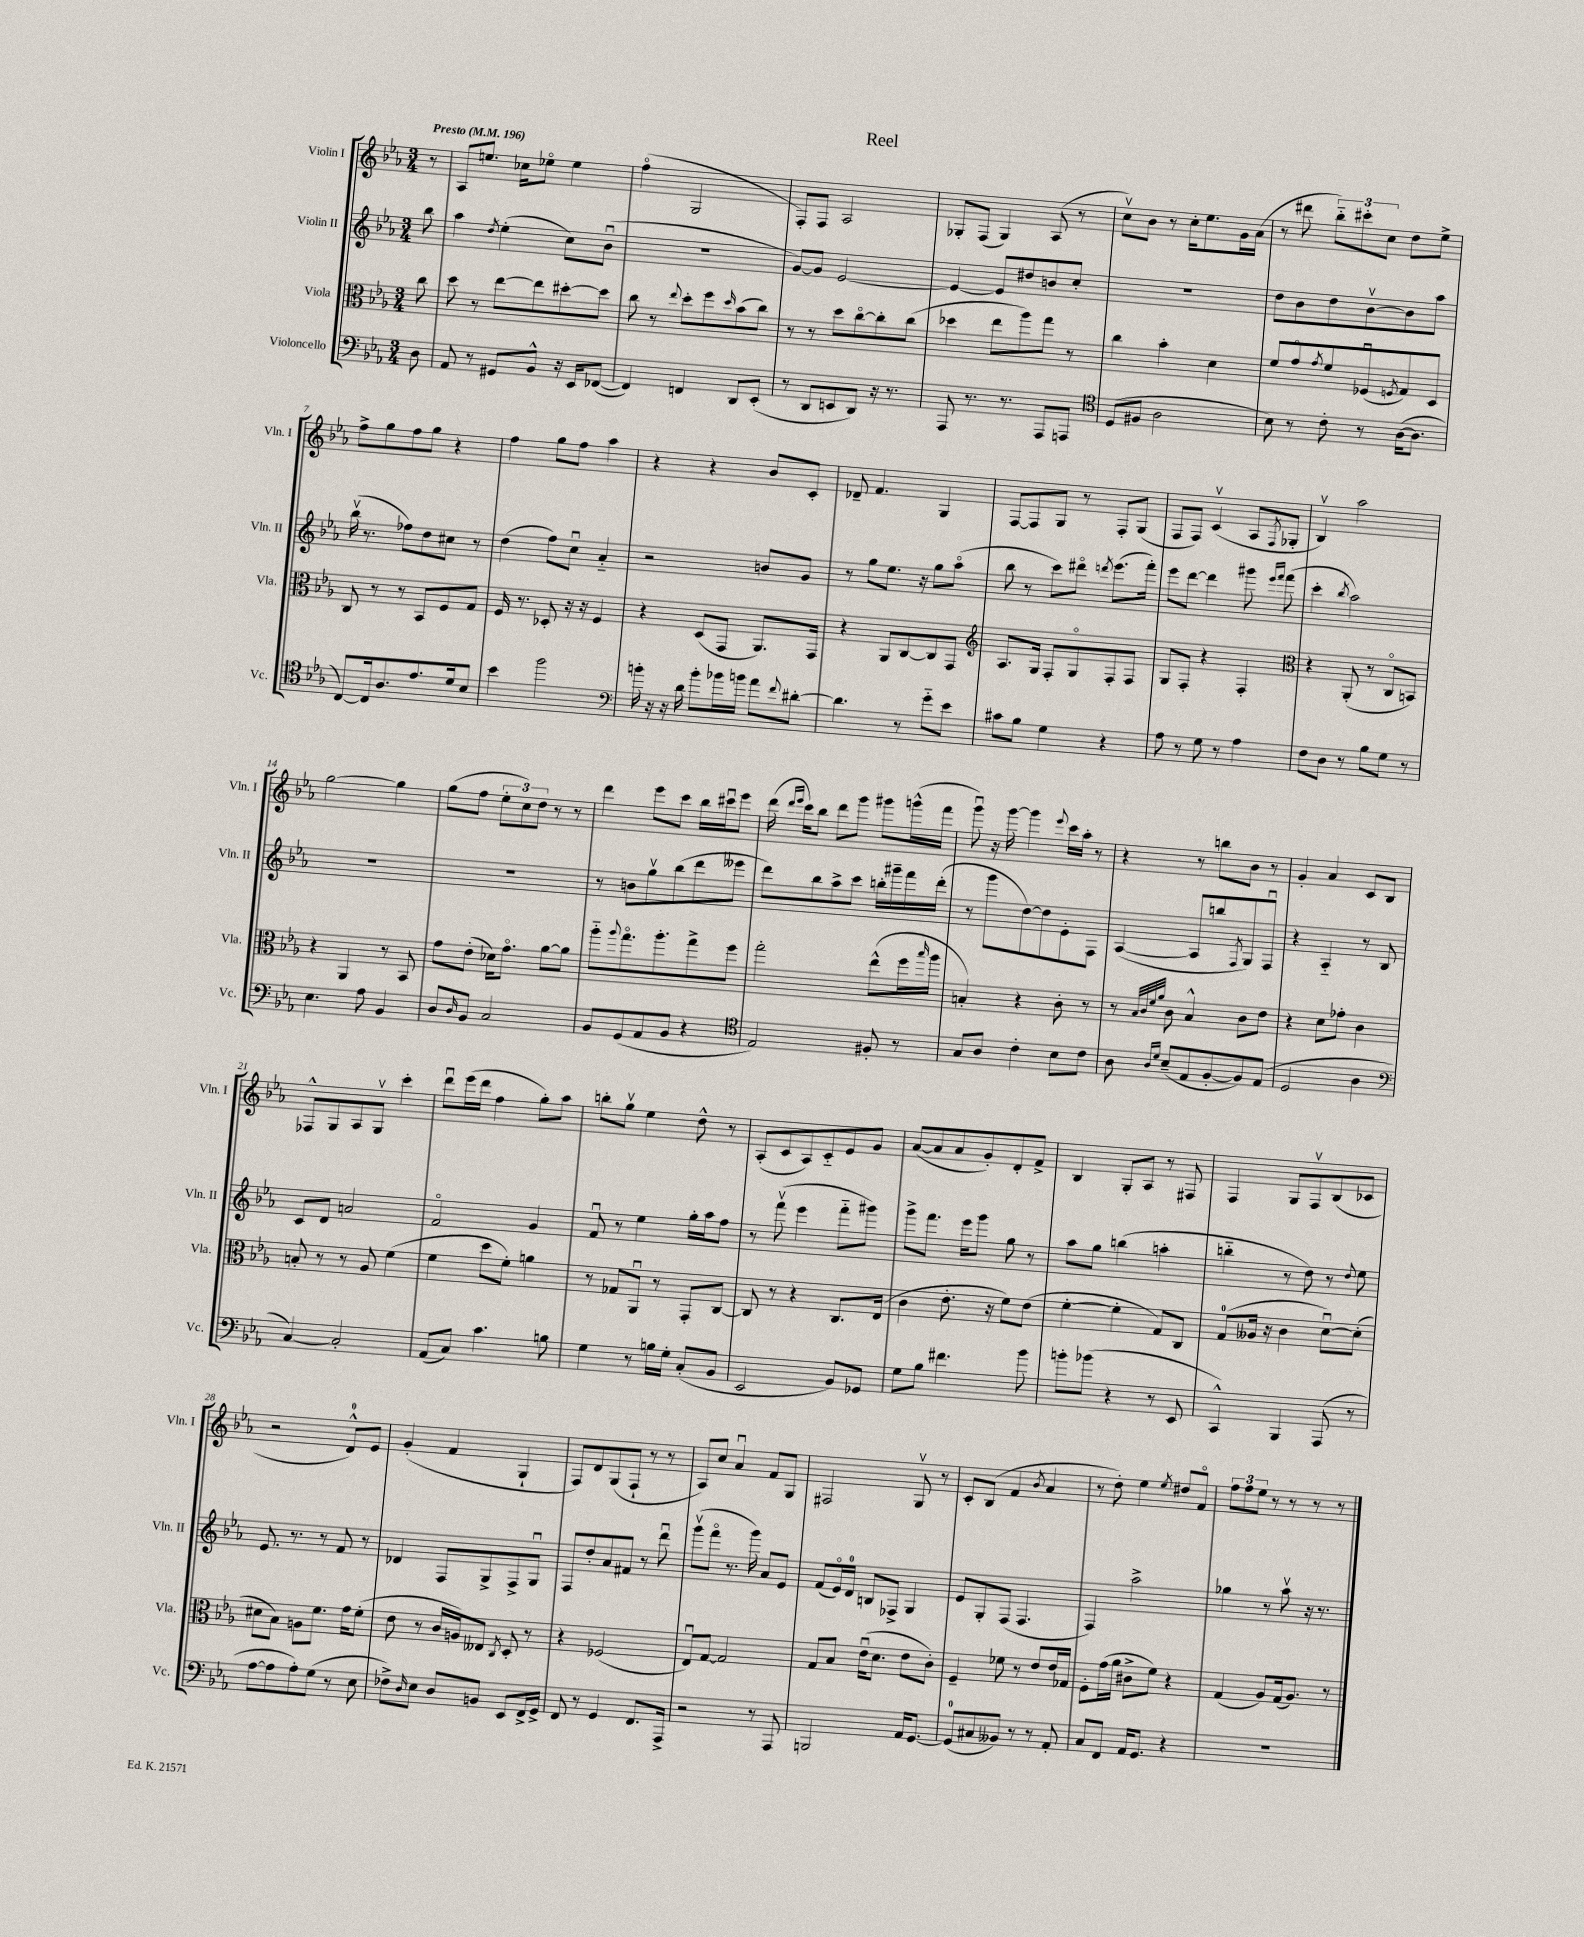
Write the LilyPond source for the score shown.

\header { title = "Reel" }
<<
\new StaffGroup <<
\new Staff = "s0" \with { instrumentName = "Violin I" shortInstrumentName = "Vln. I" } {
    \clef treble \key ees \major \numericTimeSignature \time 3/4 \partial 8 \tempo "Presto" 4 = 196
    r8 |
    aes8 e''8. ces''16 ees''8\flageolet ees''4 |
    f''4\flageolet( g2 |
    f8-.) f8 aes2 |
    ges8-. f8( ges4) aes8( r8 |
    c''8\upbow) bes'8 r8 c''16-. ees''8. g'16 aes'16( |
    r8 dis'''8 \tuplet 3/2 { bes''8-_) cis'''8-. c''8 } d''8 ees''8-> |
    f''8-> g''8 f''8 g''8 r4 |
    f''4 g''8 f''8 aes''4 |
    r4 r4 bes'8 c'8-. |
    des'8-- f'4. g4 |
    f8~ f8 g8 r8 f8-. g8( |
    f8 f8) c'4\upbow( aes8 \acciaccatura { f8 } ges8-. |
    bes4\upbow) aes''2 |
    g''2~ g''4 |
    g''8( f''8 \tuplet 3/2 { ees''8-. c''8) d''8 } r8 r8 |
    d'''4 ees'''8 c'''8 bes''16 cis'''16\downbow ees'''8 |
    d'''16( \grace { d'''16 ees'''16 } c'''16) bes''8 d'''8 g'''8 gis'''8 g'''16-^( f'''16 |
    g'''8\downbow) r16 g'''16~ g'''4 \appoggiatura { ees'''8 } c'''16 aes''16-. r8 |
    r4 r8 b''8 bes'8 r8 |
    g'4-. aes'4 c'8 bes8 |
    fes8-^ g8 aes8 g8\upbow c'''4-. |
    d'''8\downbow ees'''16( d'''16 f''4 g''8-.) aes''8 |
    b''8-. g''8\upbow ees''4 d''8-^ r8 |
    aes8-.( c'8 aes8) c'8-_ ees'8 g'8 |
    aes'8~( aes'8 aes'8 g'8-.) d'8-. f'8-> |
    bes4 g8-. aes8 r8 fis8 |
    f4 g8 f8\upbow bes8( ces'8 |
    r2 d'8-0-^) ees'8 |
    g'4-.( f'4 g4-! |
    f8) d'8 g8( f8-! r8 r8 |
    aes8) c''8 aes'4\downbow f'8 g8 |
    fis2 g8\upbow r8 |
    c'8-. bes8( f'4 \acciaccatura { bes'8 } aes'4 |
    r8 d''8-.) ees''4 \acciaccatura { ees''8 } dis''8 f'8\flageolet |
    \tuplet 3/2 { f''8 f''8 ees''8 } r8 r8 r8 r8 \bar "|." |
}
\new Staff = "s1" \with { instrumentName = "Violin II" shortInstrumentName = "Vln. II" } {
    \clef treble \key ees \major \numericTimeSignature \time 3/4 \partial 8
    bes''8 |
    aes''4 \acciaccatura { d''8 } ees''4-.( c''8) bes'8\downbow( |
    R2. |
    g'8~) g'8 ees'2~ |
    ees'4~ ees'8 dis''8 b'8 c''8-. |
    R2. |
    d''8 bes'8 d''8 bes'8~\upbow bes'8 aes''8 |
    bes''16\upbow( r8. fes''8) d''8 cis''8 r8 |
    d''4( f''8) c''8\downbow aes'4-_ |
    r2 b'8 g'8 |
    r8 g''8 ees''8. r16 g''8 aes''8\flageolet( |
    bes''8 r8 c'''8) dis'''8\flageolet \acciaccatura { d'''8 } ees'''8.( f'''16-.) |
    ees'''8 d'''8~ d'''4 gis'''8 \grace { ees'''16 f'''16 } f'''8( |
    c'''4-. \acciaccatura { bes''8 } aes''2) |
    R2. |
    R2. |
    r8 b'8 g''8\upbow bes''8( d'''8 eeses'''8 |
    d'''8) bes''8 aes''8-> c'''8 b''16-. gis'''16-- f'''16 d'''16-.( |
    r8 g'''8 d''8~) d''8 ees'8-. f8 |
    aes4~( aes8 b''8 \acciaccatura { f8 } g8) f8\downbow |
    r4 aes4-_ r8 bes8 |
    c'8 d'8 a'2 |
    f'2\flageolet g'4 |
    f'8\downbow r8 ees''4 g''16-. aes''16 f''8 |
    r8 f'''8\upbow( ees'''4 f'''8-_ gis'''8) |
    g'''8-> f'''8. ees'''16 g'''8 g''8 r8 |
    aes''8 g''8 b''4( a''4-. |
    b''4-_ r8 d''8) r8 \appoggiatura { d''8 } ees''8 |
    ees'8. r8. r8 f'8 r8 |
    des'4 f8 g8-> f8-> g8\downbow |
    f8 d''8-. aes'8 fis'8 r8 d'''8\downbow |
    g'''8\upbow( f'''8\flageolet r8. g'''16) aes'8 ees'8 |
    f'8( ees'16\flageolet) d'16-0 b8 fes8-> g4 |
    ees'8 g8-. f8( f4. |
    f4) aes''2-> |
    ges''4 r8 aes''8\upbow r16 r8. \bar "|." |
}
\new Staff = "s2" \with { instrumentName = "Viola" shortInstrumentName = "Vla." } {
    \clef alto \key ees \major \numericTimeSignature \time 3/4 \partial 8
    c''8 |
    d''8 r8 ees''8~ ees''8 dis''8~-. dis''8 |
    c''8 r8 \appoggiatura { ees''8 } d''8-. f''8 \grace { d''16 } bes'8( c''8) |
    r8 r8 d''8 c''8~\flageolet c''8-. c''8( |
    des''4 ees''8 aes''8) g''8 r8 |
    c''4 bes'4-. d'4 |
    f'8 g'8\flageolet \acciaccatura { g'8 } f'8 fes8\downbow( \acciaccatura { f8 } g8) d8 |
    c8 r8 r8 bes,8 f8 g8 |
    f16 r8. des8-. r16 r16 f4 |
    r4 d8( g,8 aes,8.) g,16 |
    r4 aes,8 c8~ c8 g,8 |
    \clef treble aes8. g16 f8-. g8\flageolet f8-. f8 |
    g8 f8-. r4 f4-. |
    \clef alto r4 aes,8-.( r8 c8\flageolet b,8) |
    r4 aes,4 r8 bes,8 |
    g'8 ees'8-.( des'16) g'8.\flageolet aes'8~ aes'8 |
    aes''8-_ \appoggiatura { aes''8 } g''8.\flageolet aes''8.-. g''8-> f''8 |
    g''2-. ees''8-^( f''16 \grace { bes''16 } aes''16 |
    b4-.) r4 c'8-. r8 |
    r8 \grace { bes32 c'32 f'32 aes'32 } c'8 bes4-^ c'8 ees'8 |
    r4 d'8 ges'8-. c'4 |
    b8-. r8 r8 aes8 f'4( |
    f'4 d''8 f'8-.) a'4 |
    r8 ges8 aes,8\downbow r8 g,8-. c8~ |
    c8 r8 r4 c8. ees16( |
    c'4 ees'8.-. r16 f'8) ees'8( |
    f'4~-. f'4-. g8) c8 |
    g8-0( aeses16 r16 c'4 d'8~\downbow) d'8-.( |
    dis'8 bes8) a8 f'8. g'16 f'8-.( |
    ees'8 r8 c'16 a16) eeses8 \acciaccatura { c8 } d8-. r8 |
    r4 fes2( |
    ees8\downbow) g8~ g2 |
    g8 bes8 ees'16\downbow( d'8. ees'8 c'8-.) |
    f4-- fes'8 r8 ees'8 ees'16 ges16 |
    f8-. g'16( aes'16 cis'8-> f'8) r4 |
    g4( aes8) g16( aes8.) r8 \bar "|." |
}
\new Staff = "s3" \with { instrumentName = "Violoncello" shortInstrumentName = "Vc." } {
    \clef bass \key ees \major \numericTimeSignature \time 3/4 \partial 8
    d8 |
    aes,8 r8 gis,8 bes,8-^ r16 ees,16 fes,8~( |
    fes,4) f,4 d,8 ees,8-.( |
    r8 d,8 e,8 d,8) r16 r8. |
    aes,,8 r8. r8. aes,,8 a,,8 |
    \clef tenor d8( fis8 aes2 |
    bes8) r8 c'8-. r8 aes16~( aes8. |
    c8~) c16 aes8. ees'8. d'16 bes8 |
    bes'4 f''2 |
    \clef bass b'16-. r16 r16 d'16 b'8-. bes'16 b'16 aes'8 \appoggiatura { f'8 } dis'8~-. |
    dis'4. r8 g'8-_ ees'8 |
    cis'8 bes8 g4 r4 |
    aes8 r8 g8 r8 aes4 |
    f8 d8 r8 bes8 g8 r8 |
    ees4. aes8 bes,4 |
    d8 \grace { d16 } bes,8 c2 |
    bes,8 g,8( aes,8 bes,8 r4 |
    \clef tenor ees2) fis8-. r8 |
    g8 aes8 c'4-. bes8 c'8 |
    aes8 \grace { aes16 d'16 } bes8--( ees8 f8~-. f8) ees8( |
    d2 aes4 |
    \clef bass c4~) c2-. |
    aes,8( c8) c'4. b8 |
    g4 r8 b16 g16-. c8-.( bes,8 |
    ees,2 bes,8) ges,8 |
    g8 bes8 fis'4. bes'8 |
    b'8-. bes'8( r4 r8 ees,8 |
    c,4-^) bes,,4 aes,,8( r8 |
    aes8~ aes8 aes8-.) g8( r8 ees8 |
    fes8->) \grace { d16 } ees8 d8 b,8 ees,8 f,16-> g,16-> |
    f,8 r8 g,4 f,8. aes,,16-> |
    r2 r8 aes,,8 |
    b,,2 aes,16 g,8.~ |
    g,8-0( cis8 beses,8) r8 r8 aes,8-. |
    c8 f,8 aes,16 g,8. r4 |
    R2. \bar "|." |
}
>>
>>
